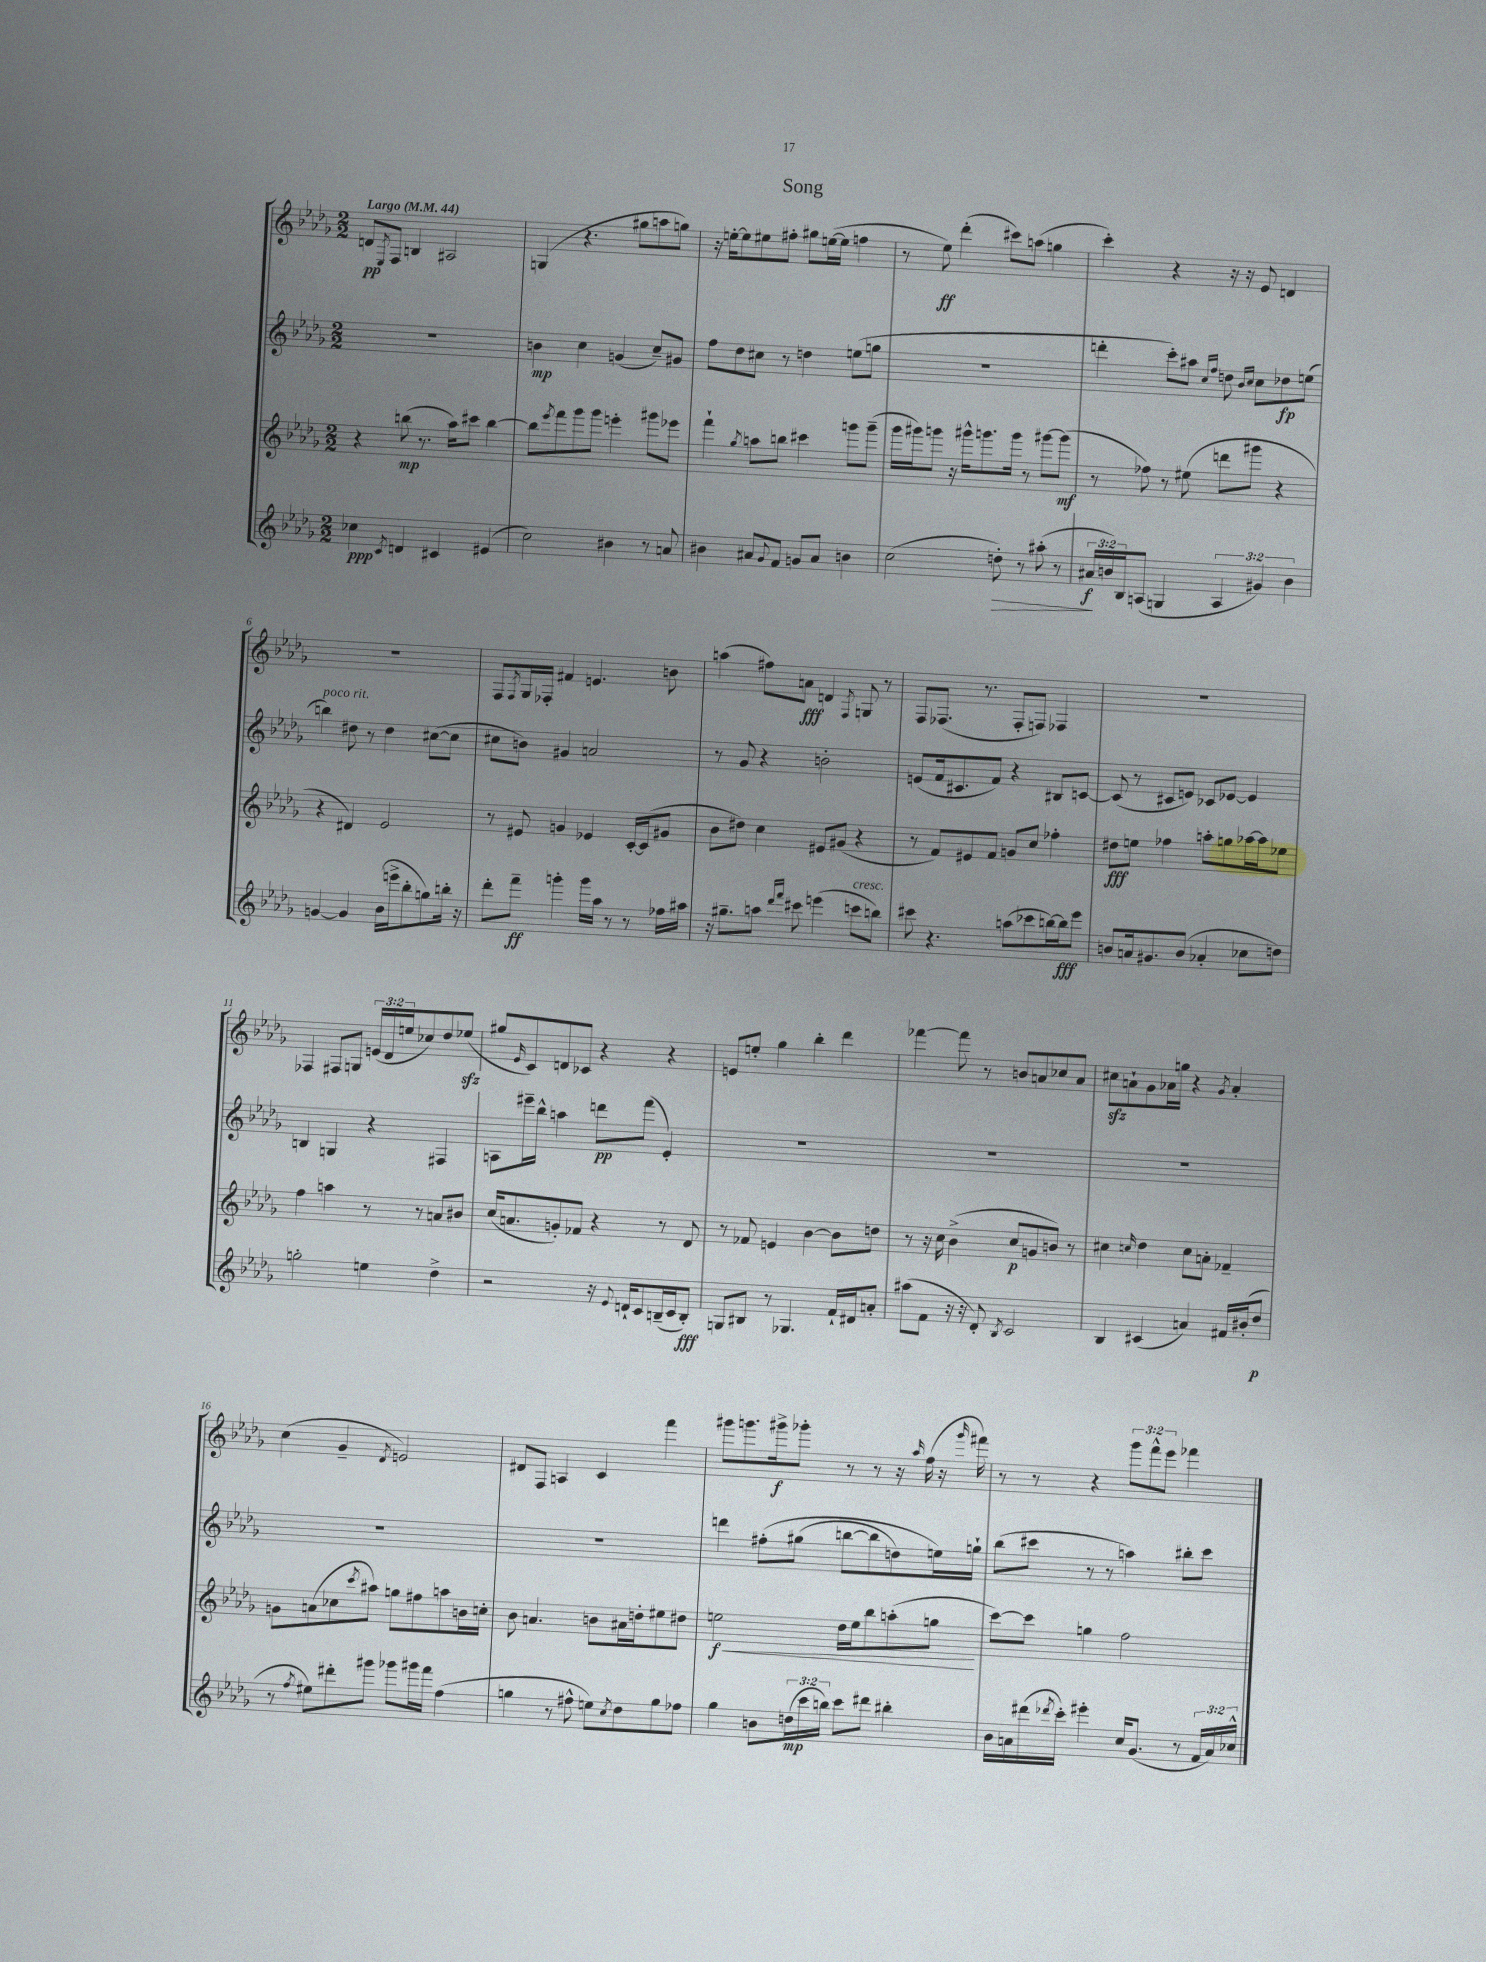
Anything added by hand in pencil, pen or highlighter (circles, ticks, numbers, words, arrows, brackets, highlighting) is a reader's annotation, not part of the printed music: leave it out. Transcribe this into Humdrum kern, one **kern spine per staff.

**kern	**dynam	**kern	**dynam	**kern	**dynam	**kern	**dynam
*part4	*part4	*part3	*part3	*part2	*part2	*part1	*part1
*staff4	*staff4	*staff3	*staff3	*staff2	*staff2	*staff1	*staff1
*clefG2	*	*clefG2	*	*clefG2	*	*clefG2	*
*k[b-e-a-d-g-]	*	*k[b-e-a-d-g-]	*	*k[b-e-a-d-g-]	*	*k[b-e-a-d-g-]	*
*M2/2	*	*M2/2	*	*M2/2	*	*M2/2	*
*MM44	*	*MM44	*	*MM44	*	*MM44	*
=1	=1	=1	=1	=1	=1	=1	=1
!	!	!	!	!	!	!LO:TX:a:B:t=Largo	!
4cc-X\	ppp	4r	.	1r	.	8dn/L	pp
.	.	.	.	.	.	8qE-/	.
.	.	.	.	.	.	8F/J	.
8qc/	.	.	.	.	.	.	.
4dn/	.	(8bbn\	mp	.	.	4Bn/	.
.	.	8.r	.	.	.	.	.
4c#X/	.	.	.	.	.	2A#X/	.
.	.	16aa-\KL)	.	.	.	.	.
.	.	8ccc#X\J	.	.	.	.	.
(4e#X/	.	[4bb\	.	.	.	.	.
=2	=2	=2	=2	=2	=2	=2	=2
2cc\)	.	8bb\L]	.	4bn\	mp	(4Gn/	.
.	.	8qeee-/	.	.	.	.	.
.	.	8fff\	.	.	.	.	.
.	.	8ggg-\	.	4cc\	.	4.r	.
.	.	8ggg-\J	.	.	.	.	.
4b#X\	.	4eeen'\	.	(4gn/	.	.	.
.	.	.	.	.	.	8gg#X\L	.
8r	.	8ggg#X\L	.	8cc~/L)	.	8aan\	.
8an/	.	8eee-X\J	.	8g#X/J	.	8ggn\J)	.
=3	=3	=3	=3	=3	=3	=3	=3
4b#X\	.	4fff`\	.	8ff\L	.	16r	.
.	.	.	.	.	.	[16een'\KL	.
.	.	.	.	8dd-\	.	8ee\]	.
.	.	8qgg-/	.	.	.	.	.
8a#X/L	.	8aan\L	.	8cc#X\J	.	8ee#X\	.
8qqg-/	.	.	.	.	.	.	.
8f/J	.	8bbn\J	.	8r	.	8ff#X'\J	.
8gn/L	.	4ccc#X\	.	4ddn\	.	8gg#X\L	.
8a#/J	.	.	.	.	.	([16een\L	.
.	.	.	.	.	.	16ee\JJ]	.
4bn\	.	8gggn\L	.	(8een\L	.	4ffn\	.
.	.	(8ggg~\J	.	8ggn\J	.	.	.
=4	=4	=4	=4	=4	=4	=4	=4
(2cc\	.	16ggg-\LL	.	1r	.	8r	.
.	.	16ggg#X\J)	.	.	.	.	.
.	.	8gggn\J	.	.	.	8ee-\)	ff
.	.	16r	.	.	.	(4ddd-'\	.
.	.	16ggg#X^^\KL	.	.	.	.	.
.	.	8.gggn\	.	.	.	.	.
!	!LO:HP:b	!	!	!	!	!	!
8ddn'\)	>	.	.	.	.	8ccc#X\L)	.
.	.	16ggg\Jk	.	.	.	.	.
8r	.	8r	.	.	.	(8aan\J	.
(8aa#X'\	.	[8ggg#X\L	.	.	.	4ggn\	.
8r	.	(8ggg#\J]	mf	.	.	.	.
=5	=5	=5	=5	=5	=5	=5	=5
24a#X/LL	f	8r	.	4dddn'\	.	4ccc'\)	.
24bn/)	]	.	.	.	.	.	.
24B-/J	.	.	.	.	.	.	.
(8An/J	.	8ff-X\)	.	.	.	.	.
4Gn/	.	8r	.	8ccc'\L)	.	4r	.
.	.	(8ee#X\	.	8aa#X\J	.	.	.
.	.	.	.	16qqcc/LL	.	.	.
.	.	.	.	16qqff/JJ	.	.	.
6A/	.	8dddn\L	.	8ddn\	.	16r	.
.	.	.	.	.	.	16r	.
.	.	.	.	16qqb-/LL	.	.	.
.	.	.	.	16qqcc/JJ	.	.	.
.	.	8ggg#X\J	.	8cc\L	.	8e-/	.
6g#X/)	.	.	.	.	.	.	.
.	.	4r	.	8dd-X\	fp	4dn/	.
6b\	.	.	.	.	.	.	.
.	.	.	.	(8een\J	.	.	.
!!LO:LB:g=z
=6	=6	=6	=6	=6	=6	=6	=6
!	!	!	!	!LO:TX:a:i:t=poco rit.	!	!	!
[4gn/	.	4r	.	4bbn\)	.	1r	.
4g/]	.	4d#X/)	.	8dd#X\	.	.	.
.	.	.	.	8r	.	.	.
(16b-\LL	.	2e-/	.	4dd#\	.	.	.
16eeen^\J	.	.	.	.	.	.	.
8bb-'\	.	.	.	.	.	.	.
8ggn\)	.	.	.	([8cc#X\L	.	.	.
16bbn'\Jk	.	.	.	8cc#\J]	.	.	.
16r	.	.	.	.	.	.	.
=7	=7	=7	=7	=7	=7	=7	=7
8ddd-'\L	.	8r	.	8cc#X\L	.	8F/L	.
.	.	.	.	.	.	8qF/	.
8fff~\J	ff	8e#X/	.	8bn\J)	.	16G-/L	.
.	.	.	.	.	.	16F-X'/JJ	.
4gggn'\	.	4gn/	.	4g#X/	.	4f#X/	.
16ggg\LL	.	4e-X/	.	2an/	.	4.en/	.
16aa-\JJ	.	.	.	.	.	.	.
8r	.	.	.	.	.	.	.
8r	.	[16c'/LL	.	.	.	.	.
.	.	(16c/J]	.	.	.	.	.
16ff-X\LL	.	8g#X/J	.	.	.	8bn\	.
16aa#X\JJ	.	.	.	.	.	.	.
=8	=8	=8	=8	=8	=8	=8	=8
16r	.	8b-\L	.	8r	.	(4aan\	.
8.gg#X~\L	.	.	.	.	.	.	.
.	.	8dd#X\J)	.	8g-/	.	.	.
8aan\J	.	4cc\	.	4r	.	8ff#X\L)	.
16qqddd-/LL	.	.	.	.	.	.	.
16qqfff/JJ	.	.	.	.	.	.	.
8ccc#X\	.	.	.	.	.	8an\J	fff
(4eeen\	.	8e#X/L	.	2bn'\	.	4dn/	.
.	.	(8g#X/J	.	.	.	.	.
.	.	.	.	.	.	8qF/	.
!LO:TX:a:i:t=cresc.	!	!	!	!	!	!	!
8cccn\L	.	4r	.	.	.	8Gn/	.
8bbn\J)	.	.	.	.	.	8r	.
=9	=9	=9	=9	=9	=9	=9	=9
8ccc#X\	.	8r	.	(8en/L	.	8F/L	.
4.r	.	8f/L)	.	16f/k	.	(8.F-X/J	.
.	.	.	.	8.c#X/	.	.	.
.	.	8e#X/	.	.	.	.	.
.	.	.	.	.	.	8.r	.
.	.	8f/J	.	8f/J)	.	.	.
(8aan\L	.	8gn/L	.	4r	.	8F-'/L	.
8ccc-X\	.	8cc/J	.	.	.	8Fn/J)	.
[16bbn\L)	.	4ff-X'\	.	8B#X/L	.	4F-X/	.
16bb\J]	fff	.	.	.	.	.	.
8eee-\J	.	.	.	[8cn/J	.	.	.
=10	=10	=10	=10	=10	=10	=10	=10
8bn/L	.	8dd#X\L	fff	(8c/]	.	1r	.
16an/k	.	8een\J	.	8r	.	.	.
8.g#X/	.	.	.	.	.	.	.
.	.	4ff-X\	.	8c#X/L	.	.	.
(8b/J	.	.	.	8en/J)	.	.	.
4a-X'/	.	8aan'\L	.	8c-X/L	.	.	.
.	.	8ggn\	.	[8e-X/J	.	.	.
8cc-X\L	.	[16aa-X\L	.	4e-/]	.	.	.
.	.	16aa-\J]	.	.	.	.	.
8ddn\J)	.	8ee-X\J	.	.	.	.	.
!!LO:LB:g=z
=11	=11	=11	=11	=11	=11	=11	=11
2ggn'\	.	4ff\	.	4Bn/	.	4F-X/	.
.	.	4aan\	.	4Gn/	.	8F#X/L	.
.	.	.	.	.	.	8Gn/J	.
4een\	.	8r	.	4r	.	(24en/LL	.
.	.	.	.	.	.	24d-/	.
.	.	.	.	.	.	24een/J	.
.	.	8r	.	.	.	8cc-X/)	.
4dd-^\	.	8an/L	.	4F#X/	.	8dd-/	.
.	.	8b#X/J	.	.	.	(8ee-Xzz/J	.
=12	=12	=12	=12	=12	=12	=12	=12
2r	.	(16cc/KL	.	8An\L	.	8gg#X/L	.
.	.	8.an/	.	.	.	.	.
.	.	.	.	.	.	16qqe-/	.
.	.	.	.	16eee#X~\L	.	8c/)	.
.	.	.	.	16bb-^^\JJ	.	.	.
.	.	8gn'/)	.	4aan\	.	8dn/	.
.	.	8f-X/J	.	.	.	8c-X/J	.
16r	.	4r	.	8dddn\L	pp	4r	.
8qqe-/	.	.	.	.	.	.	.
16dn`/KL	.	.	.	.	.	.	.
8c/	.	.	.	(8fff\J	.	.	.
(16Bn~/L	.	8r	.	4e-'/)	.	4r	.
16c/J	.	.	.	.	.	.	.
8B'/J)	fff	8d-/	.	.	.	.	.
=13	=13	=13	=13	=13	=13	=13	=13
8Gn/L	.	8r	.	1r	.	8en/L	.
8B#X/J	.	8f-X/	.	.	.	8een'/J	.
8r	.	4en/	.	.	.	4gg-\	.
4.G-X/	.	.	.	.	.	.	.
.	.	[4b-\	.	.	.	4bb-'\	.
16f`/LL	.	8b-\L]	.	.	.	4ddd-\	.
16d#X/J	.	.	.	.	.	.	.
8an'/J	.	8ddn\J	.	.	.	.	.
=14	=14	=14	=14	=14	=14	=14	=14
(8aa#X\L	.	8r	.	1r	.	[4fff-X\	.
8f\J	.	16r	.	.	.	.	.
.	.	16cc\	.	.	.	.	.
16r	.	(4b-^\	.	.	.	8fff-\]	.
16r	.	.	.	.	.	.	.
8d-'/)	.	.	.	.	.	8r	.
8qB-/	.	.	.	.	.	.	.
2c/	.	8cc/L	p	.	.	8bn/L	.
.	.	8gn/	.	.	.	8an/	.
.	.	8bn/J)	.	.	.	8cc-X/	.
.	.	8r	.	.	.	8a/J	.
=15	=15	=15	=15	=15	=15	=15	=15
4B-/	.	4cc#X\	.	1r	.	8cc#Xzz\L	.
.	.	.	.	.	.	8an`\	.
.	.	16qqccn/	.	.	.	.	.
(4c#X/	.	4dd-\	.	.	.	8g-\	.
.	.	.	.	.	.	16a-X\L	.
.	.	.	.	.	.	16ggn\JJ	.
4an/)	.	8cc\L	.	.	.	4r	.
.	.	8an'\J	.	.	.	.	.
.	.	.	.	.	.	8qg-/	.
16f#X/LL	.	4f-X~/	.	.	.	4a-'/	.
(16b#X'/J	.	.	.	.	.	.	.
8dd-/J	p	.	.	.	.	.	.
!!LO:LB:g=z
=16	=16	=16	=16	=16	=16	=16	=16
8r	.	8gn\L	.	1r	.	(4cc\	.
8qff/	.	.	.	.	.	.	.
8ee#X\L)	.	(8an\	.	.	.	.	.
8ddd#X'\	.	8cc-X\	.	.	.	4g-~/	.
.	.	8qccc/	.	.	.	.	.
8ggg#X\J	.	8aa#X\J)	.	.	.	.	.
.	.	.	.	.	.	8qd-/	.
8ggg-X\L	.	8ggn\L	.	.	.	2en/)	.
16ggg#X\L	.	8ff#X\	.	.	.	.	.
16fff\JJ	.	.	.	.	.	.	.
(4ff\	.	8aan\	.	.	.	.	.
.	.	16bn\L	.	.	.	.	.
.	.	16ccn'\JJ	.	.	.	.	.
=17	=17	=17	=17	=17	=17	=17	=17
4ggn\	.	8b-\	.	1r	.	8d#X/L	.
.	.	4.an/	.	.	.	8F/J	.
8r	.	.	.	.	.	4An/	.
8ff#X^^\	.	.	.	.	.	.	.
8een\L)	.	8bn\L	.	.	.	4c/	.
8qcc/	.	.	.	.	.	.	.
8dd-\	.	16a#X\L	.	.	.	.	.
.	.	16ddn'\J	.	.	.	.	.
8gg\	.	8ee#X\	.	.	.	4fff\	.
8ff-X\J	.	8dd#X\J	.	.	.	.	.
=18	=18	=18	=18	=18	=18	=18	=18
!	!	!	!LO:HP:b	!	!	!	!
4gg-\	.	2een\	< f	4dddn\	.	8ggg#X\L	.
.	.	.	.	.	.	8.gggn\	.
8bn\L	.	.	.	(8ff#X'\L	.	.	.
.	.	.	.	.	.	16ggg#X^\k	f
(24ddn\L	mp	.	.	(8gg#X\J	.	8ggg-X'\J	.
24ccc\	.	.	.	.	.	.	.
24bbn\JJ)	.	.	.	.	.	.	.
8ccc\L	.	16dd-\LL	.	[8bbn\L	.	8r	.
.	.	16ee\J	.	.	.	.	.
8ddd#X\J	.	8bb-\	.	8bb\]	.	8r	.
4bb#X'\	.	(8aan'\	.	8ddn\)	.	16r	.
.	.	.	.	.	.	16qqaa-/	.
.	.	.	.	.	.	(16ff\	.
.	.	8ggn\J	.	16een\L)	.	16r	.
.	.	.	.	.	.	16qqggg-/	.
.	.	.	.	16ggn`\JJ	.	16fff#X\)	.
.	.	.	[	.	.	.	.
=19	=19	=19	=19	=19	=19	=19	=19
16b-\LL	.	[8ccc\L)	.	(8bb-\L	.	8r	.
16an\	.	.	.	.	.	.	.
(16ddd#X\	.	8ccc\J]	.	8ccc#X\J	.	8r	.
8qddd-X/	.	.	.	.	.	.	.
16ccc'\JJ)	.	.	.	.	.	.	.
4eee#X'\	.	4ggn\	.	8r	.	4r	.
.	.	.	.	8r	.	.	.
16cc/KL	.	2ff\	.	4aan\)	.	12ggg-\L	.
(8.g-/J	.	.	.	.	.	.	.
.	.	.	.	.	.	12fff^^\	.
.	.	.	.	.	.	12eee-\J	.
8r	.	.	.	8bb#X'\L	.	4fff-X\	.
24f/LL	.	.	.	8ccc#\J	.	.	.
24a/)	.	.	.	.	.	.	.
24cc-X^^/JJ	.	.	.	.	.	.	.
==	==	==	==	==	==	==	==
*-	*-	*-	*-	*-	*-	*-	*-
